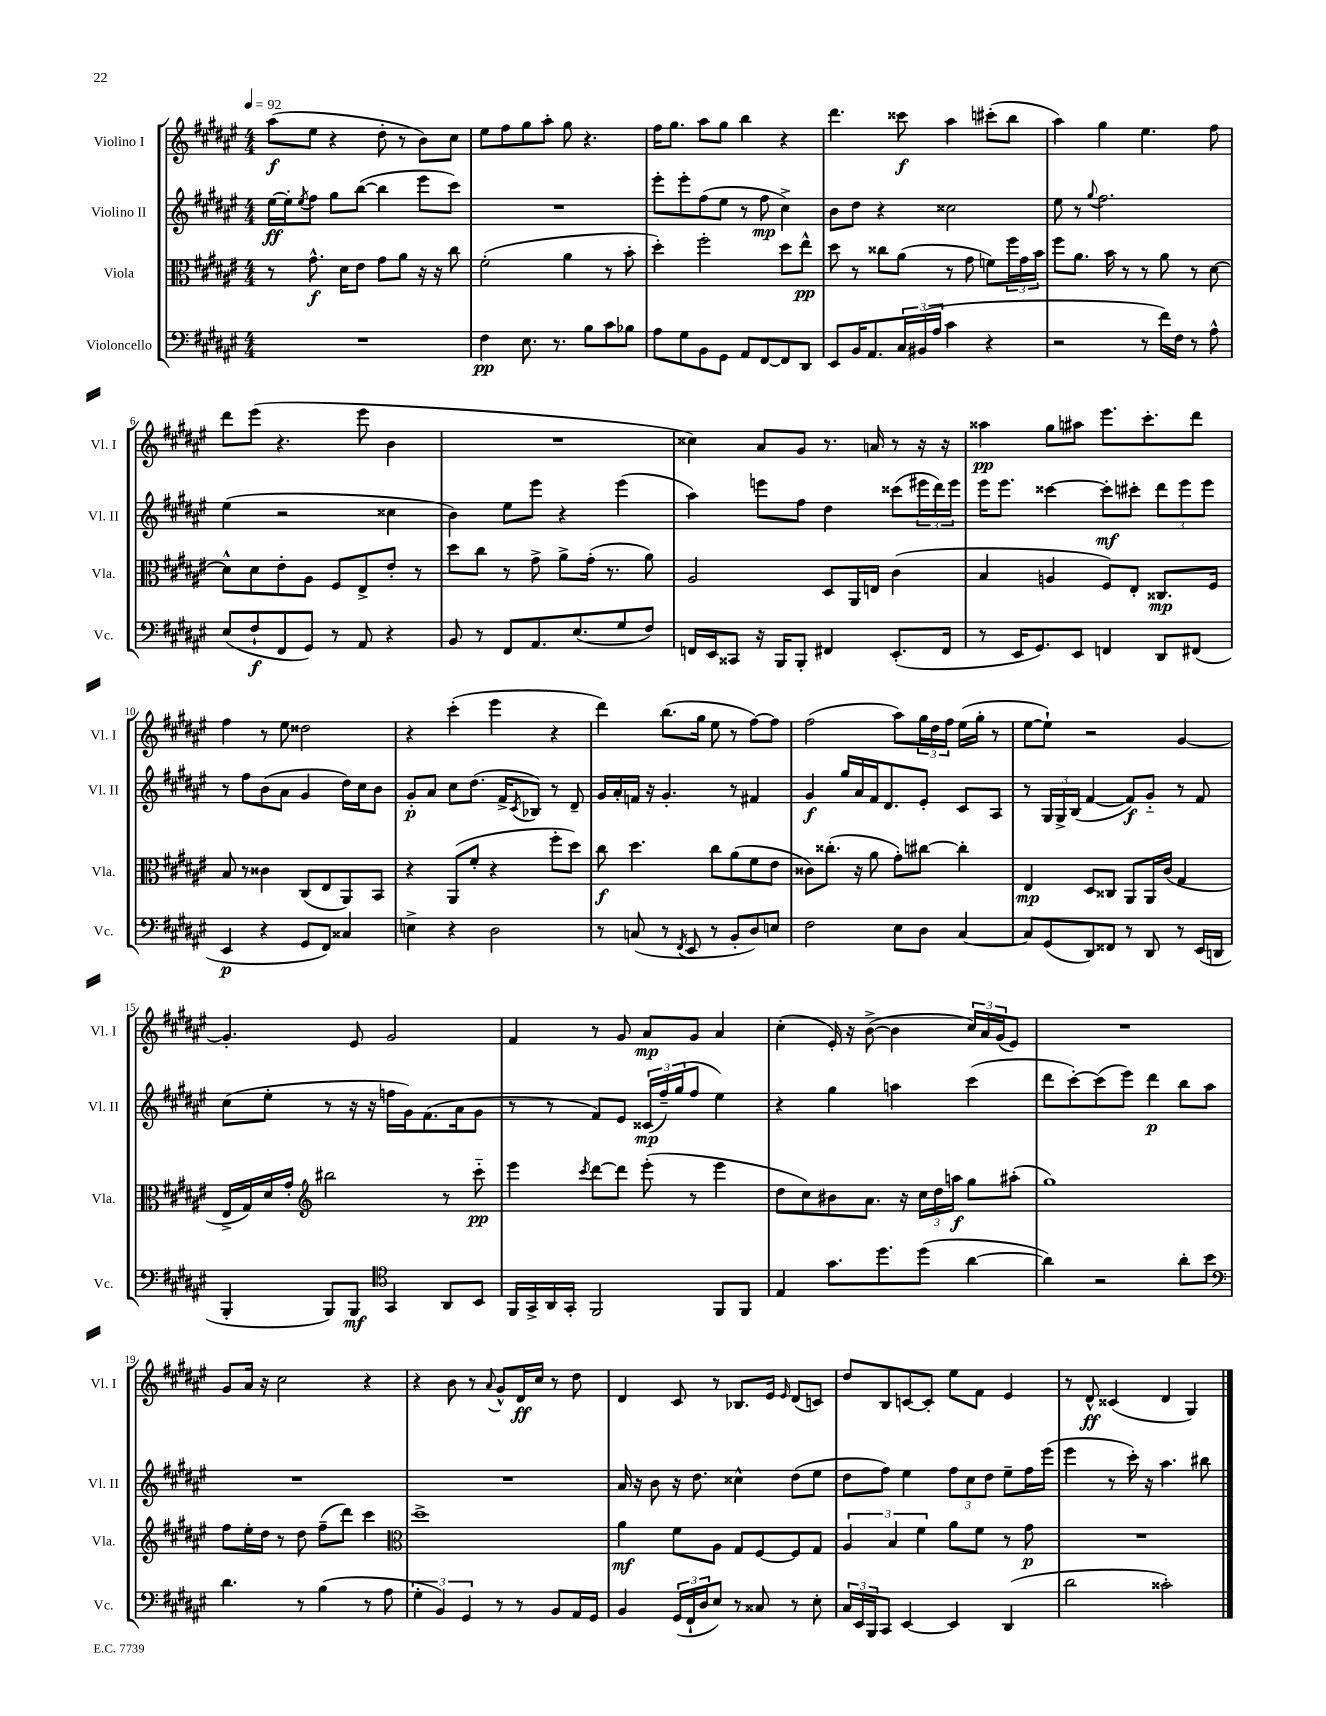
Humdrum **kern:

**kern	**kern	**kern	**kern
*staff4	*staff3	*staff2	*staff1
*clefF4	*clefC3	*clefG2	*clefG2
*k[f#c#g#d#a#e#]	*k[f#c#g#d#a#e#]	*k[f#c#g#d#a#e#]	*k[f#c#g#d#a#e#]
*M4/4	*M4/4	*M4/4	*M4/4
*MM92	*MM92	*MM92	*MM92
1r	8r	[16ee#\LL	(8aa#\L
.	.	16ee#'\]J	.
.	.	8qee#/	.
.	8.g#^^\	8ff#\J	8ee#\J
.	.	8gg#\L	4r
.	16d#\LK	.	.
.	8e#\J	([8bb\J	.
.	8g#\L	4bb\]	8dd#'\
.	8a#\J	.	8r
.	16r	8eee#\L	8b\L)
.	16r	.	.
.	8cc#\	8ccc#\J)	8cc#\J
=	=	=	=
4F#\	(2f#'\	1r	8ee#\L
.	.	.	8ff#\
8.E#\	.	.	8gg#\
.	.	.	8aa#'\J
8.r	.	.	.
.	4a#\	.	8gg#\
8B\L	.	.	4.r
8c#\	8r	.	.
8B-\J	8b'\	.	.
=	=	=	=
8A#\L	4dd#'\)	8eee#'\L	16ff#\LK
.	.	.	8.gg#\J
8G#\	.	8eee#'\	.
8BB\	2ff#'\	(8ff#\	8aa#\L
8GG#\J	.	8ee#\J	8gg#\J
8AA#/L	.	8r	4bb\
[8FF#/	.	8ff#\	.
8FF#/]	8dd#\L	4cc#^\)	4r
8DD#/J	8ee#^^\J	.	.
=	=	=	=
8EE#/L	8dd#\	8b\L	4.ddd#\
16BB/K	8r	8dd#\J	.
8.AA#/	.	.	.
.	8cc##\L	4r	.
24C#/L	(8a#\J	.	8ccc##\
(24BB#/	.	.	.
24A#/JJ	.	.	.
4c#\	8r	2cc##\	4aa#\
.	8g#\	.	.
4r	8f\L)	.	(8ccc#'\L
.	24ff#\L	.	8bb\J
.	24g#\	.	.
.	24b\JJ	.	.
=	=	=	=
2r	8ff#\L	8ee#\	4aa#\)
.	8.a#\J	8r	.
.	.	8qqgg#/	.
.	.	2.ff#\	4gg#\
.	16b\	.	.
.	8r	.	.
8r	8r	.	4.ee#\
16f#\LL)	8a#\	.	.
16F#\JJ	.	.	.
8r	8r	.	.
8A#^^\	[8d#\	.	8ff#\
=	=	=	=
(8E#/L	8d#^^\]L	(4ee#\	8ddd#\L
8F#`/	8d#\	.	(8eee#\J
8FF#/	8e#'\	2r	4.r
8GG#/J)	8A#\J	.	.
8r	8F#/L	.	.
8AA#/	8E#^/	.	8eee#\
4r	8e#'/J	4cc##\	4b\
.	8r	.	.
=	=	=	=
8BB/	8dd#\L	4b\)	1r
8r	8cc#\J	.	.
8FF#/L	8r	8ee#\L	.
8.AA#/	8g#^\	8eee#\J	.
.	8a#^\L	4r	.
(8.E#/	.	.	.
.	(16g#'\Jk	.	.
.	8.r	.	.
8G#/	.	(4eee#\	.
8F#/J)	8a#\)	.	.
=	=	=	=
16FF/LL	2A#/	4aa#\)	4cc##\)
16EE#/J	.	.	.
8CC##/J	.	.	.
16r	.	8eee\L	8a#/L
16BBB/LK	.	.	.
8BBB'/J	.	8ff#\J	8g#/J
4FF#/	8D#/L	4dd#\	8.r
.	16AA#/L	.	.
.	16E/JJ	.	16a/
(8.EE#'/L	(4c#\	(8ccc##\L	8r
.	.	24eee#\L	16r
.	.	24ddd#\)	.
16FF#/Jk	.	.	16r
.	.	24eee#\JJ	.
=	=	=	=
8r	4B/	16eee#\LK	4aa##\
.	.	8.eee#\J	.
16EE#/LK	.	.	.
8.GG#/)	.	.	.
.	4A/	[4ccc##\	8gg#\L
8EE#/J	.	.	8aa#\J
4FF/	8F#/L)	8ccc##'\]L	8.eee#\L
.	8E#'/J	8ccc#'\J	.
.	.	.	8.ccc#'\
8DD#/L	8.C##/L	12ddd#\L	.
.	.	12eee#\	.
(8FF#/J	.	.	8ddd#\J
.	.	12eee#\J	.
.	16F#/Jk	.	.
=	=	=	=
4EE#/	8B/	8r	4ff#\
.	8r	8ff#\L	.
4r	4c##\	(8b\	8r
.	.	8a#\J	8ee#\
8GG#/L	(8C#/L	4g#/	2dd##\
8FF#/J)	8E#/	.	.
4C##/	8AA#/)	16dd#\LL)	.
.	.	16cc#\J	.
.	8BB/J	8b\J	.
=	=	=	=
4E^\	4r	8g#'/L	4r
.	.	8a#/J	.
4r	(8AA#/L	8cc#\L	(4ccc#'\
.	8f#'/J	(8.dd#\J	.
2D#\	4r	.	4eee#\
.	.	16f#^/LK	.
.	.	8qc#/	.
.	.	8B-/J)	.
.	8ff#'\L	8r	4r
.	8dd#\J)	8d#~/	.
=	=	=	=
8r	8cc#\	16g#/LL	4ddd#\)
.	.	16a#'/	.
(8C/	4.dd#\	16f/JJ	.
.	.	16r	.
8r	.	4.g#'/	(8.bb\L
8qFF#/	.	.	.
8EE#/	.	.	.
.	.	.	16gg#\Jk
8r	8cc#\L	.	8ee#\
8BB'/L	(8a#\	8r	8r
8D#/)	8f#\	4f#/	[8ff#\L)
8E/J	8e#\J	.	8ff#\]J
=	=	=	=
2F#\	8c##\L)	4g#/	(2ff#\
.	(8.cc##'\J	.	.
.	.	16gg#/LL	.
.	16r	16a#/	.
.	8a#\	16f#/J	.
.	.	8.d#/	.
8E#\L	8g#'\L)	.	8aa#\L)
8D#\J	[8cc#\J	8e#'/J	24gg#\L
.	.	.	24dd#\
.	.	.	24ff#\JJ
[4C#/	4cc#'\]	8c#/L	(16ee#\LL
.	.	.	16gg#'\JJ
.	.	8A#/J	8r
=	=	=	=
8C#/]L	4E#/	8r	[8ee#\L
(8GG#/	.	24G#/LL	8ee#`\]J)
.	.	24G#^/	.
.	.	(24B/JJ	.
8DD#/)	8D#/L	[4f#/	2r
8FF##/J	8C##/J	.	.
8r	8AA#/L	8f#/]L)	.
8DD#/	16AA#/L	8g#'~/J	.
.	(16c#/JJ	.	.
8r	4G#/	8r	[4g#/
(16EE#/LL	.	8f#/	.
16DD/JJ	.	.	.
=	=	=	=
4BBB'/	16E#^/LL	(8cc#\L	4.g#'/]
.	16G#/)	.	.
.	16d#/	8ee#'\J	.
.	16g#'/JJ	.	.
*	*clefG2	*	*
8BBB/L)	2bb#\	8r	.
8BBB/J	.	16r	8e#/
.	.	16r	.
*clefC4	*	*	*
4GG#/	.	16ff\LL	2g#/
.	.	16g#\J)	.
.	.	(8.f#\	.
8AA#/L	8r	.	.
.	.	16a#\k	.
8BB/J	8ccc#'~\	8g#\J	.
=	=	=	=
16FF#/LL	4eee#\	8r	4f#/
16GG#^/	.	.	.
16AA#/	.	8r	.
16GG#'/JJ	.	.	.
.	8qccc#/	.	.
2FF#/	[8ddd#\L	8f#/L)	8r
.	8ddd#\]J	8e#/J	8g#/
.	(8eee#'\	(24c##/LL	8a#/L
.	.	24ff#~/)	.
.	.	(24gg#/J	.
.	8r	8ff#/J	8g#/J
8FF#/L	4eee#\	4ee#\)	4a#/
8FF#/J	.	.	.
=	=	=	=
4E#/	8dd#\L	4r	(4cc#'\
.	8cc#\)	.	.
8.g#\L	8b#\	4gg#\	16e#'/)
.	.	.	16r
.	8.a#\J	.	([8b^\
8.dd#\	.	.	.
.	.	4aa\	4b\]
.	16r	.	.
(8dd#\J	24cc#\LL	.	.
.	24dd#\	.	.
.	24aa\JJ	.	.
[4a#\	8gg#\L	(4ccc#\	24cc#/LL)
.	.	.	24a#/
.	.	.	(24g#/J
.	(8aa#'\J	.	8e#/J)
=	=	=	=
4a#\])	1gg#)	8ddd#\L	1r
.	.	[8ccc#'\)	.
2r	.	(8ccc#\]	.
.	.	8eee#\J)	.
.	.	4ddd#\	.
8a#'\L	.	8bb\L	.
8b\J	.	8aa#\J	.
=	=	=	=
*clefF4	*	*	*
4.d#\	8ff#\L	1r	8g#/L
.	16ee#'\L	.	16a#/Jk
.	16dd#\JJ	.	16r
.	8r	.	2cc#\
8r	8dd#\	.	.
(4B\	(8ff#~\L	.	.
.	8ddd#\J)	.	.
8r	4ccc#\	.	4r
8A#\	.	.	.
=	=	=	=
*	*clefC3	*	*
6G#'\	1dd#^	1r	4r
6BB/)	.	.	.
.	.	.	8b\
6GG#/	.	.	.
.	.	.	8r
.	.	.	8qqa#/
8r	.	.	8g#^^/L
8r	.	.	16d#/L
.	.	.	16cc#/JJ
8BB/L	.	.	8r
16AA#/L	.	.	8dd#\
16GG#/JJ	.	.	.
=	=	=	=
4BB/	4a#\	16a#/	4d#/
.	.	16r	.
.	.	8b\	.
(24GG#/LL	8f#\L	16r	8c#/
24FF#`/	.	.	.
.	.	8.dd#\	.
24D#/J	.	.	.
8E#/J)	8A#\J	.	8r
8r	8G#/L	4cc##^^\	8.B-/L
8C##/	[8F#/	.	.
.	.	.	16e#/Jk
.	.	.	16qqe#/
8r	8F#/]	(8dd#\L	(8d#/L
8E#'\	8G#/J	8ee#\J	8c/J)
=	=	=	=
24C#/LL	6A#/	8dd#\L	8dd#/L
24EE#/	.	.	.
24BBB/J	.	.	.
8CC#/J	.	8ff#\J)	8B/
.	6B/	.	.
[4EE#/	.	4ee#\	[8c/
.	6f#\	.	.
.	.	.	8c'/]J
4EE#/]	8a#\L	12ff#\L	8ee#\L
.	.	12cc#\	.
.	8f#\J	.	8f#\J
.	.	12dd#\J	.
(4DD#/	8r	8ee#~\L	4e#/
.	8g#\	16ff#\L	.
.	.	(16eee#\JJ	.
=	=	=	=
2d#\	1r	4eee#\	8r
.	.	.	8d#^^/
.	.	8r	(4c##/
.	.	16ccc#'\)	.
.	.	16r	.
2c##'\)	.	4.aa#\	4d#/
.	.	.	4G#/)
.	.	8bb#\	.
==	==	==	==
*-	*-	*-	*-
